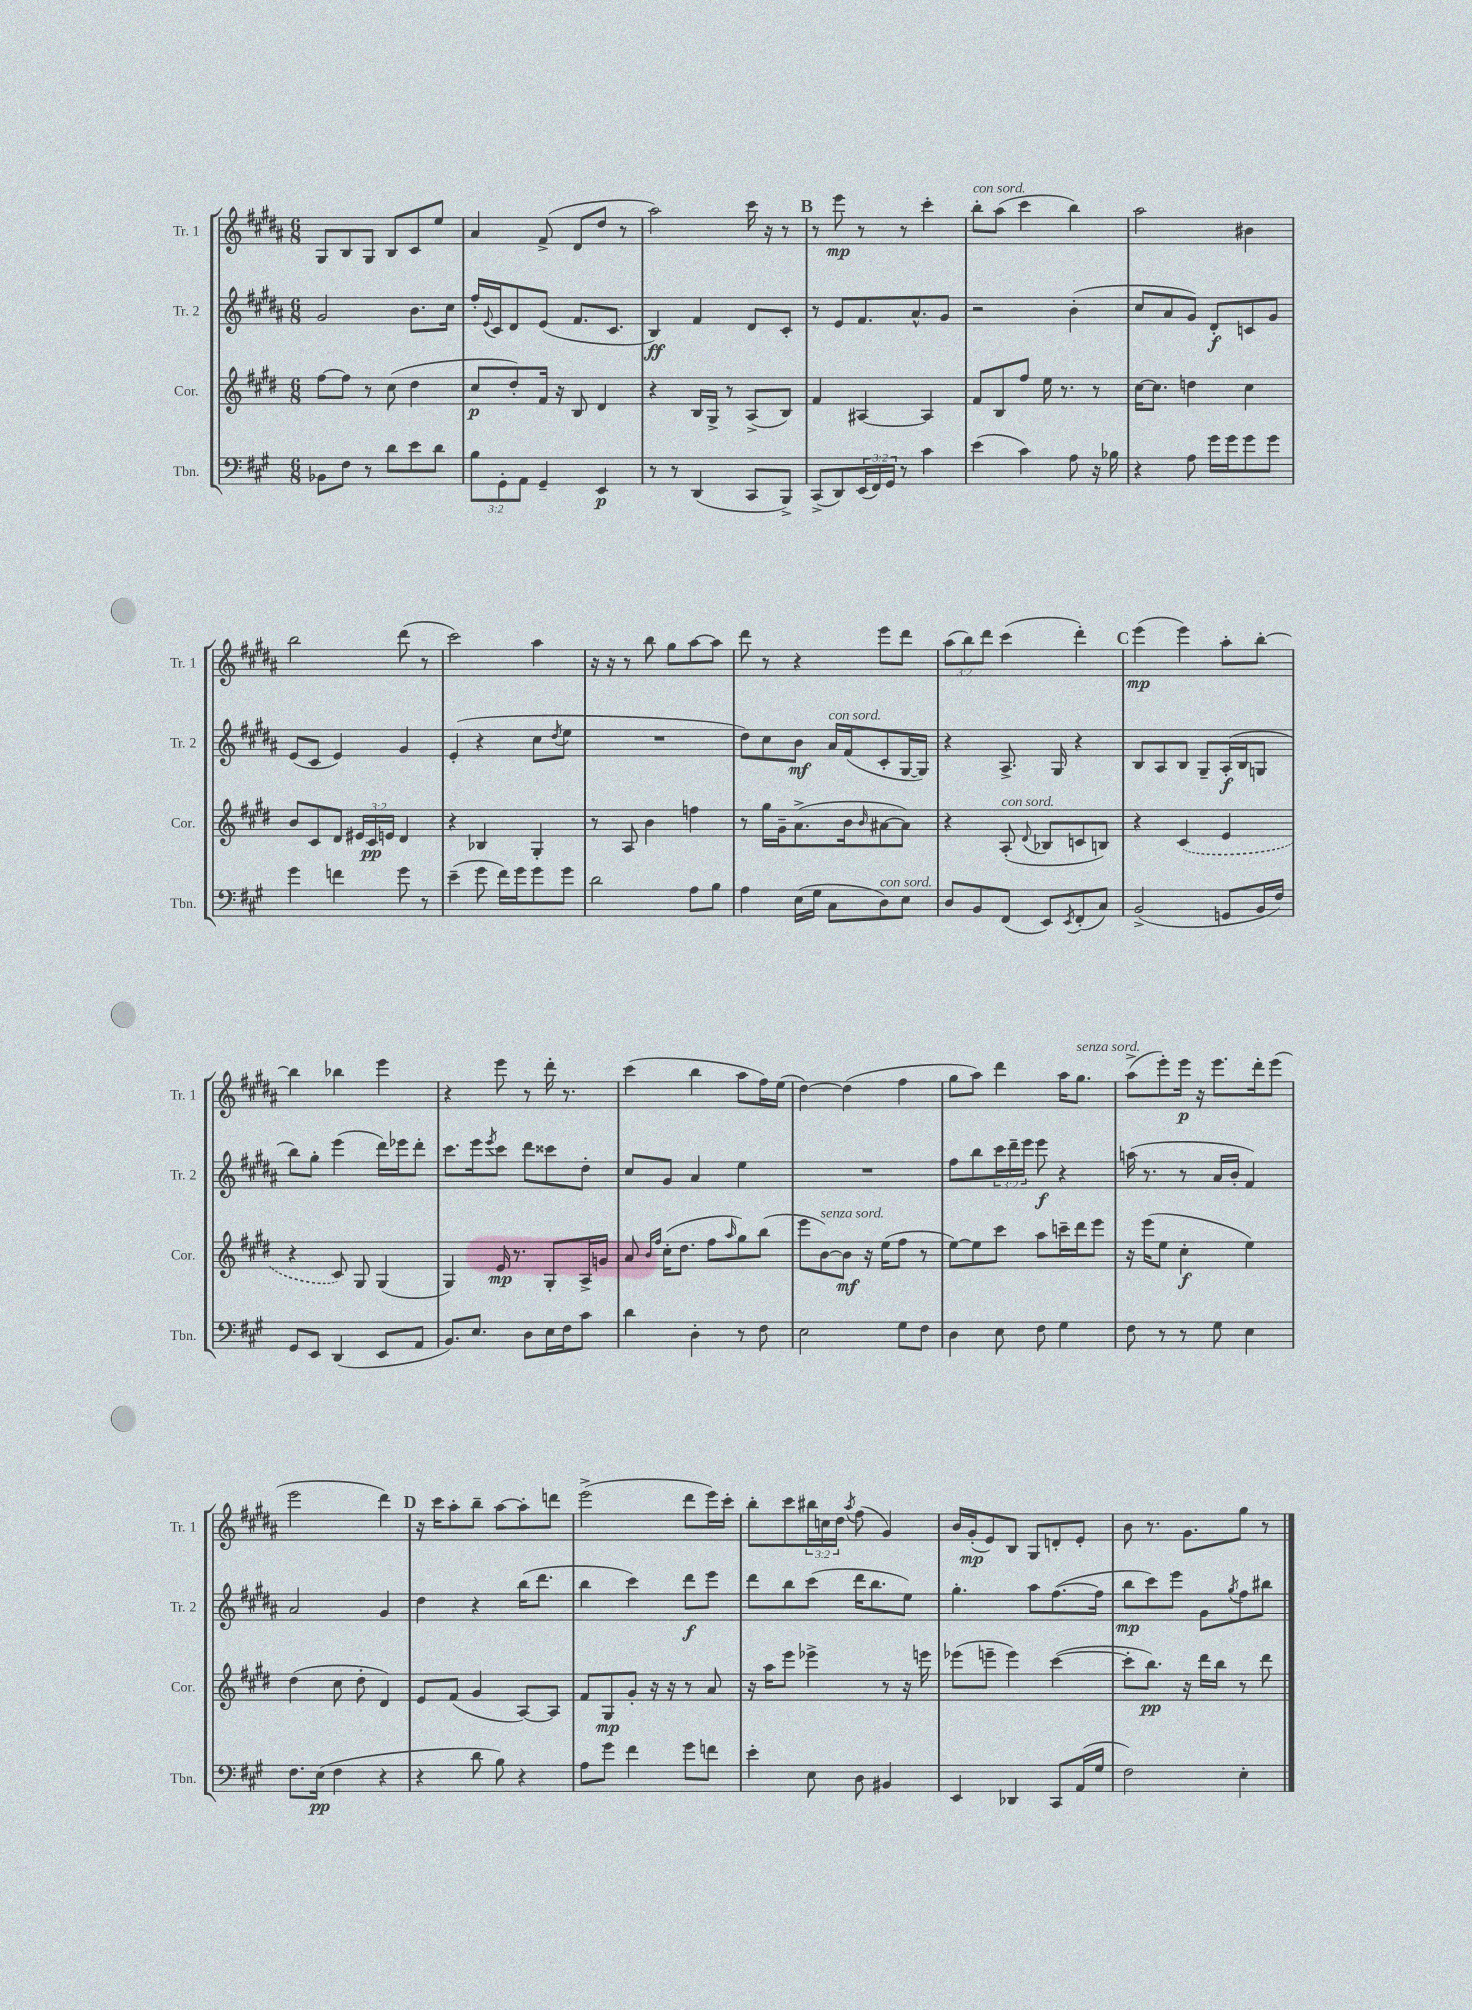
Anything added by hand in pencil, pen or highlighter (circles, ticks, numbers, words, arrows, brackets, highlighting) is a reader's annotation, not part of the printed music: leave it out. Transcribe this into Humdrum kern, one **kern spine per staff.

**kern	**kern	**kern	**kern
*staff4	*staff3	*staff2	*staff1
*clefF4	*clefG2	*clefG2	*clefG2
*k[f#c#g#]	*k[f#c#g#d#]	*k[f#c#g#d#a#]	*k[f#c#g#d#a#]
*M6/8	*M6/8	*M6/8	*M6/8
8BB-\L	[8ff#\L	2g#/	8G#/L
8F#\J	8ff#\]J	.	8B/
8r	8r	.	8G#/J
8d\L	(8cc#\	.	8B/L
8e\	4dd#\	8.b\L	8c#/
8d\J	.	.	8ee/J
.	.	16cc#\Jk	.
=	=	=	=
12B\L	8cc#/L	16ff#'/LL	4a#/
.	.	8qqe/	.
.	.	16c#/J	.
12GG#'\	.	.	.
.	8dd#'/)	8d#/	.
12AA\J	.	.	.
4GG#~/	16f#/Jk	(8e/J	(8f#^/
.	16r	.	.
.	8B/	8.f#/L	8d#/L
4EE/	4d#/	.	8dd#/J
.	.	8.c#/J	.
.	.	.	8r
=	=	=	=
8r	4r	4B/)	2aa#\)
8r	.	.	.
(4DD/	16B/LL	4f#/	.
.	16G#^/JJ	.	.
.	8r	.	.
8CC#/L	(8A^/L	8d#/L	16ccc#\
.	.	.	16r
8BBB^/J)	8B/J)	8c#'/J	8r
=	=	=	=
(8CC#^/L	4f#/	8r	8r
8DD/)	.	8e/L	8eee\
(24EE/L	[4A#/	8.f#/	8r
24FF#/)	.	.	.
24GG#/JJ	.	.	.
8r	.	.	8r
.	.	8.a#^^/	.
4c#\	4A#/]	.	4ccc#'\
.	.	8g#/J	.
=	=	=	=
(4e\	8f#/L	2r	8bb'\L
.	8B/	.	(8aa#\J
4c#\)	8ff#/J	.	4ccc#\
.	16ee\	.	.
.	8.r	.	.
8A\	.	(4b'\	4bb\)
16r	8r	.	.
16B-\	.	.	.
=	=	=	=
4r	[16cc#\LK	8cc#/L	2aa#\
.	8.cc#\]J	.	.
.	.	8a#/	.
8A\	4dd\	8g#/J)	.
16g#\LL	.	8d#'/L	.
16g#\J	.	.	.
8g#\	4cc#\	8c/	4b#\
8g#\J	.	8g#/J	.
=	=	=	=
4g#\	8b/L	(8e/L	2bb\
.	8c#/	8c#/J	.
4f\	8d#/J	4e/)	.
.	24e#/LL	.	.
.	24c#/	.	.
.	24e/JJ	.	.
8g#\	4d#/	4g#/	(8ddd#\
8r	.	.	8r
=	=	=	=
(4e~\	4r	(4e'/	2ccc#\)
8g#\	4B-/	4r	.
16f#\LL)	.	.	.
16g#\J	.	.	.
8g#\	4G#'/	8cc#\L	4aa#\
.	.	8qdd#/	.
8g#\J	.	8ee\J	.
=	=	=	=
2d\	8r	2.r	16r
.	.	.	16r
.	8A/	.	8r
.	4b\	.	8bb\
.	.	.	8gg#\L
8A\L	4ff\	.	[8aa#\
8B\J	.	.	8aa#\]J
=	=	=	=
4A\	8r	8dd#\L)	8ddd#\
.	16gg#\LL	8cc#\	8r
.	16g#~\J	.	.
(16E\LL	(8.a^\	8b\J	4r
16G#\JJ	.	.	.
8C#\L	.	16a#/LL	.
.	16b\k	(16f#/J	.
.	16qqb/	.	.
8D\)	[8a#\	8c#'/	8eee\L
8E\J	8a#\]J)	[16G#/L	8ddd#\J
.	.	16G#/]JJ)	.
=	=	=	=
8D/L	4r	4r	(12aa#\L
.	.	.	12bb\)
8BB/	.	.	.
.	.	.	12ddd#\J
(8FF#/J	(8A'/	8.A#^/	(4ccc#\
.	8qqd#/	.	.
8EE/L)	8B-/L	.	.
.	.	16G#/	.
8qEE/	.	.	.
(8FF#'/	8c/	4r	4ddd#'\)
8C#/J)	8B/J)	.	.
=	=	=	=
(2BB^/	4r	8B/L	(4eee\
.	.	8A#/	.
.	(4c#/	8B/J	4eee\)
.	.	8G#~/L	.
8GG/L	4e/	(16A#'/L	8aa#'\L
.	.	16B/J	.
16BB/L	.	8G/J	[8bb'\J
16F#/JJ)	.	.	.
=	=	=	=
8GG#/L	4r	8bb\L)	4bb\]
8EE/J	.	8gg#'\J	.
(4DD/	8c#/)	(4eee\	4bb-\
.	8G#/	.	.
8EE/L	(4G#/	16ddd#\LL)	4eee\
.	.	16eee-\J	.
8AA/J	.	8ddd#'\J	.
=	=	=	=
8.BB/L)	4G#/)	8.ccc#\L	4r
8.E/J	.	16eee\k	.
.	.	8qeee/	.
.	16e/	8ccc#\J	8eee\
.	8.r	.	.
8D\L	.	8ddd#\L	8r
16E\L	8G#'/L	8ccc##\	16ddd#'\
16F#\J	.	.	8.r
8c#\J	16A^/L	8dd#'\J	.
.	16g/JJ	.	.
=	=	=	=
4d\	8a/	8cc#/L	(4ccc#\
.	16qqb/LL	.	.
.	16qqff#/JJ	.	.
.	(16cc#'\LK	8g#/J	.
.	8.dd#\J	.	.
4D'\	.	4a#/	4bb\
.	8ff#\L	.	.
.	16qqaa/	.	.
8r	8gg#\)	4ee\	8aa#\L
8F#\	(8bb\J	.	16ff#\L)
.	.	.	(16ee\JJ
=	=	=	=
2E\	8eee\L	2.r	[4dd#\)
.	[8b\)	.	.
.	8b\]J	.	(4dd#\]
.	16r	.	.
.	(16ee\LK	.	.
8G#\L	8ff#\J	.	4ff#\
8F#\J	8r	.	.
=	=	=	=
4D\	[8ee\L)	8ff#\L	8gg#\L
.	8ee\]	8bb\	8aa#\J)
8E\	8ccc#\J	24ccc#\L	4ddd#\
.	.	24ddd#~\	.
.	.	24eee\JJ	.
8F#\	8aa\L	8eee\	.
4G#\	16ccc~\L	4r	16aa#\LK
.	16ddd#\J	.	8.gg#\J
.	8eee\J	.	.
=	=	=	=
8F#\	16r	(16aa\	(8aa#^\L
.	(16eee\LK	8.r	.
8r	8ee\J	.	8eee'\)
8r	4cc#'\	8r	16eee\Jk
.	.	.	16r
8G#\	.	16a#/LL	8.eee\L
.	.	16b'/JJ	.
4E\	4ee\)	4f#/)	.
.	.	.	16ddd#'\k
.	.	.	(8eee\J
=	=	=	=
8.F#\L	(4dd#\	2a#/	2eee\
(16E\Jk	.	.	.
4F#\	8cc#\	.	.
.	8dd#'\	.	.
4r	4d#/)	4g#/	4ddd#\)
=	=	=	=
4r	8e/L	4dd#\	16r
.	.	.	16ccc#\LK
.	(8f#/J	.	8aa#'\
8d\	4g#/	4r	8bb~\J
8B\)	.	.	[8aa#\L
4r	[8A/L)	(16bb\LK	8aa#'\]
.	.	8.ddd#\J	.
.	8A/]J	.	8ddd\J
=	=	=	=
8A\L	8f#/L	4bb\	(2eee^\
8g#\J	8G#/	.	.
4f#\	8g#'/J	4ccc#\)	.
.	16r	.	.
.	16r	.	.
8g#\L	8r	8ddd#\L	8ddd#\L
8f\J	8a/	8eee\J	16eee\L)
.	.	.	16ccc#'\JJ
=	=	=	=
4e'\	16r	8ddd#\L	8bb'\L
.	16aa\LK	.	.
.	8eee\J	8bb\	8ccc#\
8E\	4eee-^\	(8ccc#\J	24bb#\L
.	.	.	24cc\
.	.	.	24dd#\JJ
.	.	.	8qaa#/
8D\	.	16ddd#\LK	(8ff#\
.	.	8.bb\	.
4BB#/	8r	.	4g#/)
.	16r	8ee\J)	.
.	16eee\	.	.
=	=	=	=
4EE/	(8eee-\L	4.gg#'\	16b/LL
.	.	.	(16g#'/J
.	8eee~\J	.	8e/)
4DD-/	4eee\)	.	8B/J
.	.	8aa#\L	8G#/L
8CC#/L	([4ccc#\	([8.ff#\	8d'/
(16AA/L	.	.	8e'/J
16G#/JJ	.	16ff#\]Jk	.
=	=	=	=
2F#\)	8ccc#'\]L	8bb\L	8b\
.	8.bb\J)	8ccc#\)	8.r
.	.	8eee\J	.
.	16r	.	8.g#\L
.	16ddd#\LL	8g#\L	.
.	16bb\JJ	.	.
.	.	8qgg#/	.
4E'\	8r	8ff#\	8gg#\J
.	8ddd#\	8bb#\J	8r
==	==	==	==
*-	*-	*-	*-
